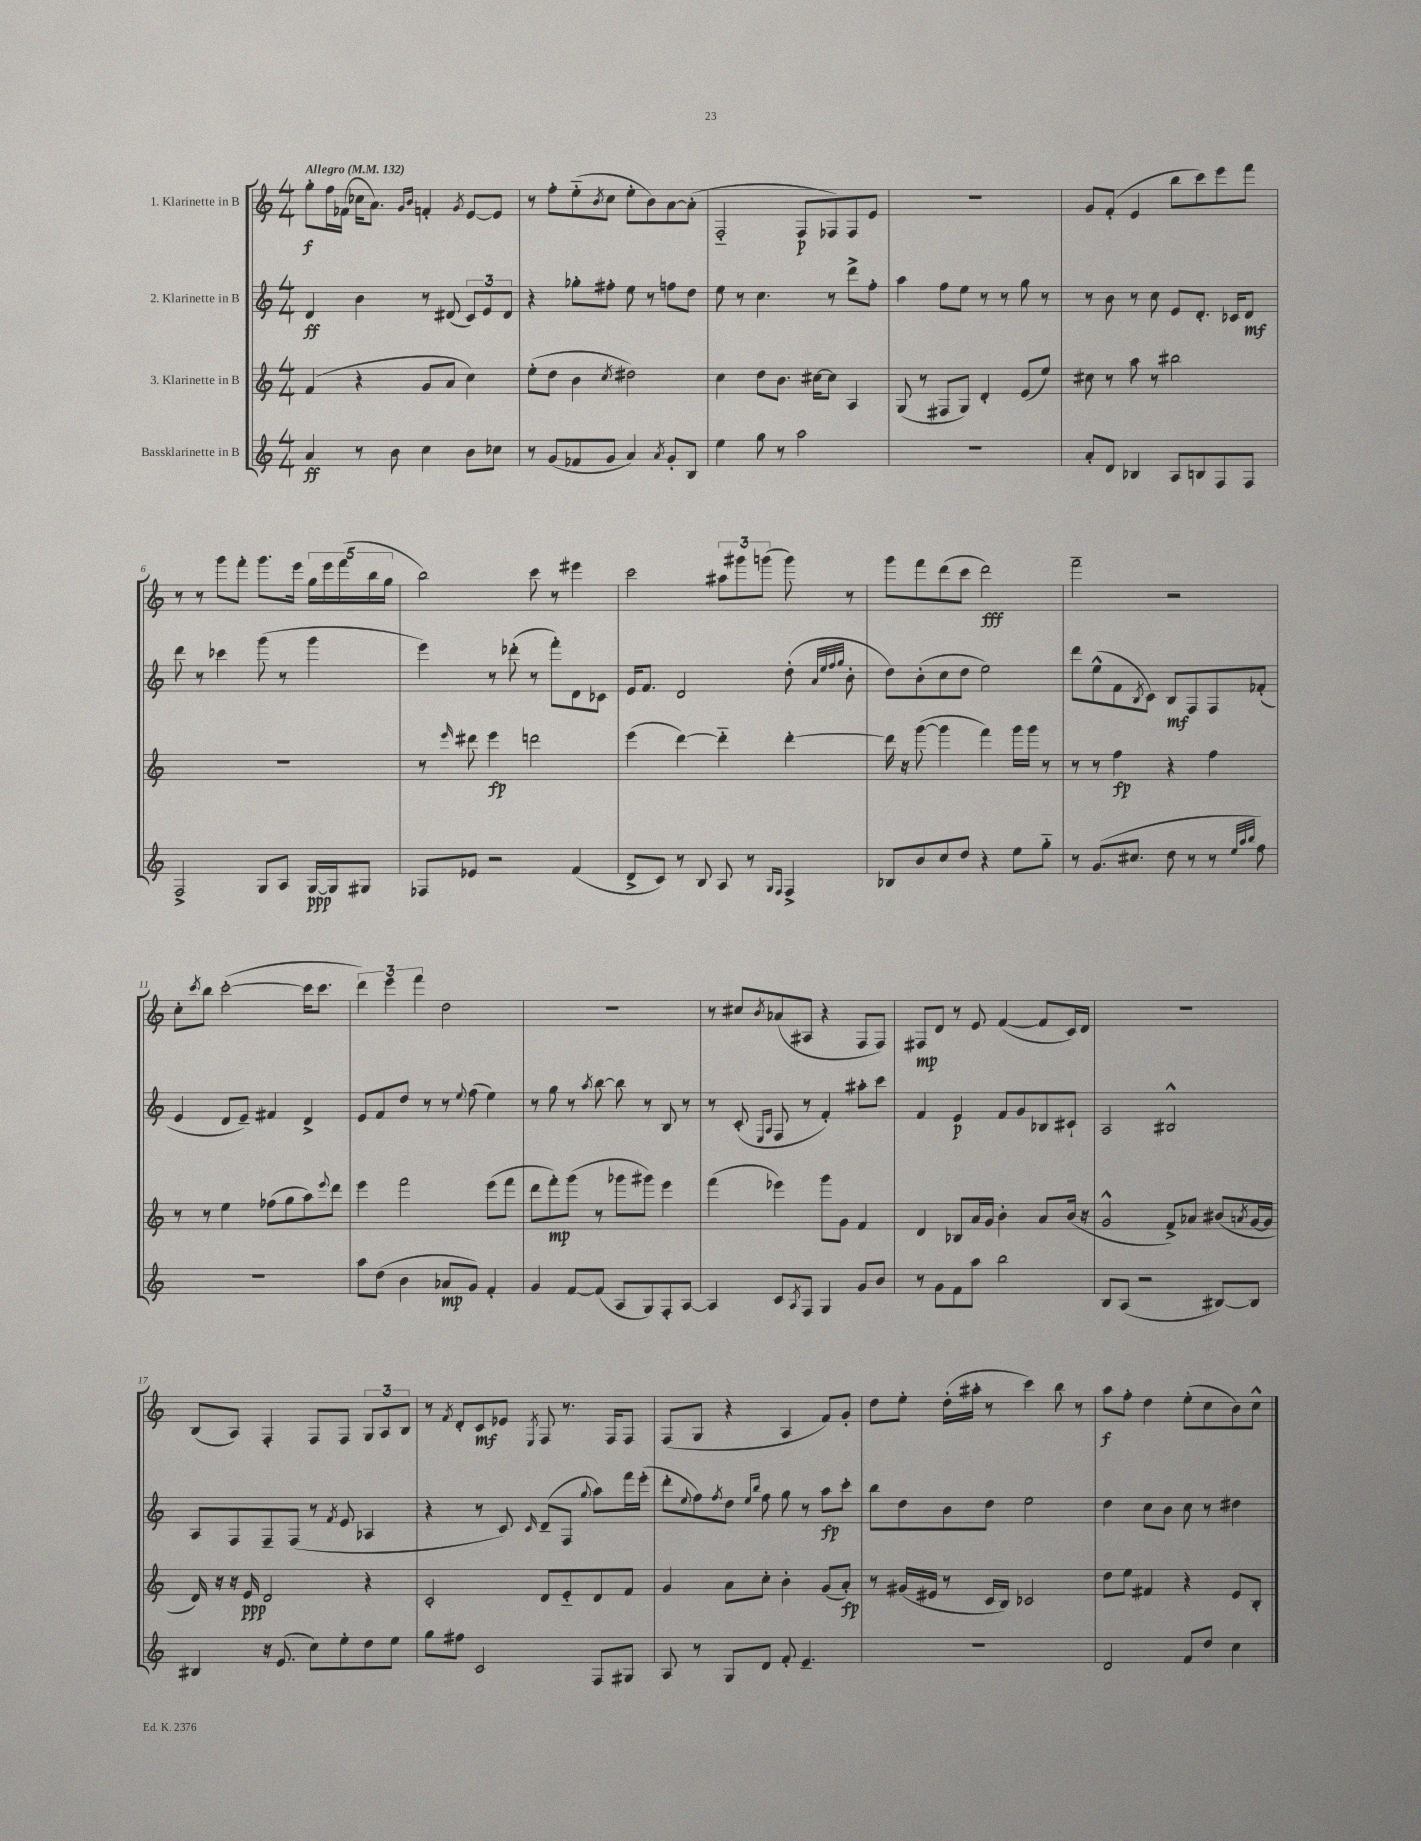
<<
\new StaffGroup <<
\new Staff = "s0" \with { instrumentName = "1. Klarinette in B" } {
    \clef treble \key c \major \numericTimeSignature \time 4/4 \tempo "Allegro" 4 = 132
    g''8-.\f f''16 fes'16( ces''16 a'8.) \grace { g'16 b'16 } f'4-. \acciaccatura { g'8 } e'8~ e'8 |
    r8 f''8-. e''8-_( \acciaccatura { b'8 } c''8 e''8-. b'8) a'8~ a'8-.( |
    f2-_ f8\p fes8) fes8 e'8 |
    R1 |
    g'8 f'8-.( e'4 b''8 c'''8) e'''8 f'''8 |
    r8 r8 g'''8 f'''8-. g'''8. e'''16 \tuplet 5/4 { g''16 e'''16 f'''16( b''16 g''16 } |
    b''2) c'''8 r8 eis'''4 |
    c'''2 \tuplet 3/2 { ais''8 gis'''8 g'''8( } g'''8) r8 |
    g'''8 f'''8 d'''8( c'''8 d'''2\fff) |
    f'''2-- r2 |
    c''8-. \acciaccatura { c'''8 } b''8 c'''2~-.( c'''16 c'''8. |
    \tuplet 3/2 { d'''4) e'''4 f'''4 } d''2 |
    R1 |
    r8 cis''8 \acciaccatura { b'8 } aes'8( ais8 r4 f8 f8) |
    fis8\mp d'8 r8 e'8 f'4~( f'8 c'16) d'16 |
    R1 |
    b8( a8) f4-. f8 f8 \tuplet 3/2 { g8 a8 b8 } |
    r8 \acciaccatura { f'8 } d'8-. c'8\mf ees'8 \acciaccatura { e8 } f8 r8. f16 f8 |
    f8( g8 r4 a4 f'8) g'8-. |
    d''8 e''8-. d''16-.( ais''16-. r8 c'''4) b''8 r8 |
    a''8\f f''8-. d''4 e''8-.( c''8 b'8) c''8-^ \bar "|." |
}
\new Staff = "s1" \with { instrumentName = "2. Klarinette in B" } {
    \clef treble \key c \major \numericTimeSignature \time 4/4
    d'4\ff b'4 r8 dis'8( \tuplet 3/2 { c'8) e'8 dis'8 } |
    r4 ges''8-. fis''8-. e''8 r8 f''8 d''8 |
    e''8 r8 c''4. r8 d'''8-> f''8-. |
    a''4 f''8 e''8 r8 r8 g''8 r8 |
    r8 b'8 r8 c''8 e'8 d'8.-. ces'16 d'8\mf |
    d'''8 r8 ces'''4 g'''8( r8 g'''4 |
    e'''4) r8 des'''8-.( r8 f'''8-.) d'8 ces'8 |
    e'16 f'8. d'2 d''8-.( \grace { a'32 e''32 f''32 g''32 } b'8-. |
    d''8) b'8-.( c''8 d''8 e''2) |
    d'''8 e''8-^( f'8 \acciaccatura { b8 } c'8) b8\mf f8 f8 fes'8-.( |
    e'4 d'8 e'8--) fis'4 d'4-> |
    e'8 f'8 d''8 r8 r8 \appoggiatura { e''8 } f''8( e''4) |
    r8 g''8 r8 \acciaccatura { a''8 } b''8~ b''8 r8 b8 r8 |
    r8 c'8-.( \grace { e16 a16 } f8 r8 f'4-.) ais''8-. c'''8 |
    f'4 e'4\p f'8 g'8 bes8 cis'8-! |
    a2 bis2-^ |
    a8 f8 f8-- f8( r8 \acciaccatura { f'8 } e'8 aes4 |
    r4 r8 c'8) \grace { c'16 } d'8--( f8 \appoggiatura { g''8 } a''8) f'''16 e'''16-.( |
    d'''8-. \appoggiatura { e''8 } f''8) \acciaccatura { f''8 } d''8 \grace { e''16 b''16 } f''8 g''8 r8 a''8\fp c'''8-. |
    b''8 d''8 b'8 d''8 e''2 |
    d''4 c''8 b'8 c''8 r8 dis''4 \bar "|." |
}
\new Staff = "s2" \with { instrumentName = "3. Klarinette in B" } {
    \clef treble \key c \major \numericTimeSignature \time 4/4
    f'4( r4 g'8 a'8 c''4) |
    e''8-.( d''8 b'4 \acciaccatura { c''8 } dis''2) |
    c''4 d''8 b'8. cis''16~ cis''8 a4 |
    g8( r8 fis8 g8) d'4-. e'8( e''8) |
    cis''8 r8 a''8 r8 bis''2 |
    R1 |
    r8 \grace { e'''16 } dis'''8 e'''4\fp d'''2 |
    e'''4( d'''4~) d'''4-_ d'''4~-. |
    d'''16 r16 g'''8~( g'''4 f'''4) g'''16 g'''16 r8 |
    r8 r8 f''4\fp r4 f''4 |
    r8 r8 e''4 fes''8( g''8 a''8) \appoggiatura { e'''8 } d'''8 |
    e'''4 f'''2 e'''8( f'''8 |
    d'''8 f'''8-.\mp) g'''8( r8 ges'''8 gis'''8) e'''4 |
    f'''4( ees'''4) g'''8 g'8 f'4 |
    d'4 bes8 a'16 g'16 b'4-. a'8 b'16( r16 |
    g'2-^ f'8->) aes'8 bis'8( \acciaccatura { a'8 } g'16~ g'16 |
    d'16) r16 r16 e'16\ppp d'2 r4 |
    c'2-. d'8 e'8-_ d'8 f'8 |
    g'4 a'8 c''8-. b'4-. g'8( a'8-.\fp) |
    r8 gis'16( eis'16 r8 c'16 b16) ces'2 |
    d''8 e''8 fis'4 r4 e'8 b8-. \bar "|." |
}
\new Staff = "s3" \with { instrumentName = "Bassklarinette in B" } {
    \clef treble \key c \major \numericTimeSignature \time 4/4
    a'4\ff r8 b'8 c''4 b'8 ces''8 |
    r8 g'8( fes'8 g'8 a'4) \acciaccatura { a'8 } g'8-. b8 |
    e''4 g''8 r8 a''2 |
    R1 |
    a'8-. d'8 bes4 a8 b8 f8 f8 |
    f2-> g8 a8 g16~\ppp g16 gis8 |
    fes8 ees'8 r2 f'4( |
    d'8-> c'8) r8 b8 a8 r8 \grace { g16 f16 } f4-> |
    bes8 b'8 c''8 d''8 r4 e''8 g''8-_ |
    r8 g'8.( cis''8. d''8 r8 r8 \grace { e''32 a''32 b''32 } f''8) |
    R1 |
    a''8 d''8( b'4 aes'8\mp g'8) f'4-. |
    g'4 f'8~ f'8( a8 g8) f8-. a8~ |
    a4 c'8 \acciaccatura { a8 } f8 g4 g'8 b'8 |
    r8 g'8 f'8 a''8 b''2 |
    b8 a8( r2 bis8~) bis8 |
    bis4 r16 e'8.( c''8) e''8-. d''8 e''8 |
    g''8 fis''8 c'2 f8 gis8 |
    a8 r8 g8 d'8 f'8-. e'4.-- |
    R1 |
    d'2 f'8 d''8 c''4 \bar "|." |
}
>>
>>
